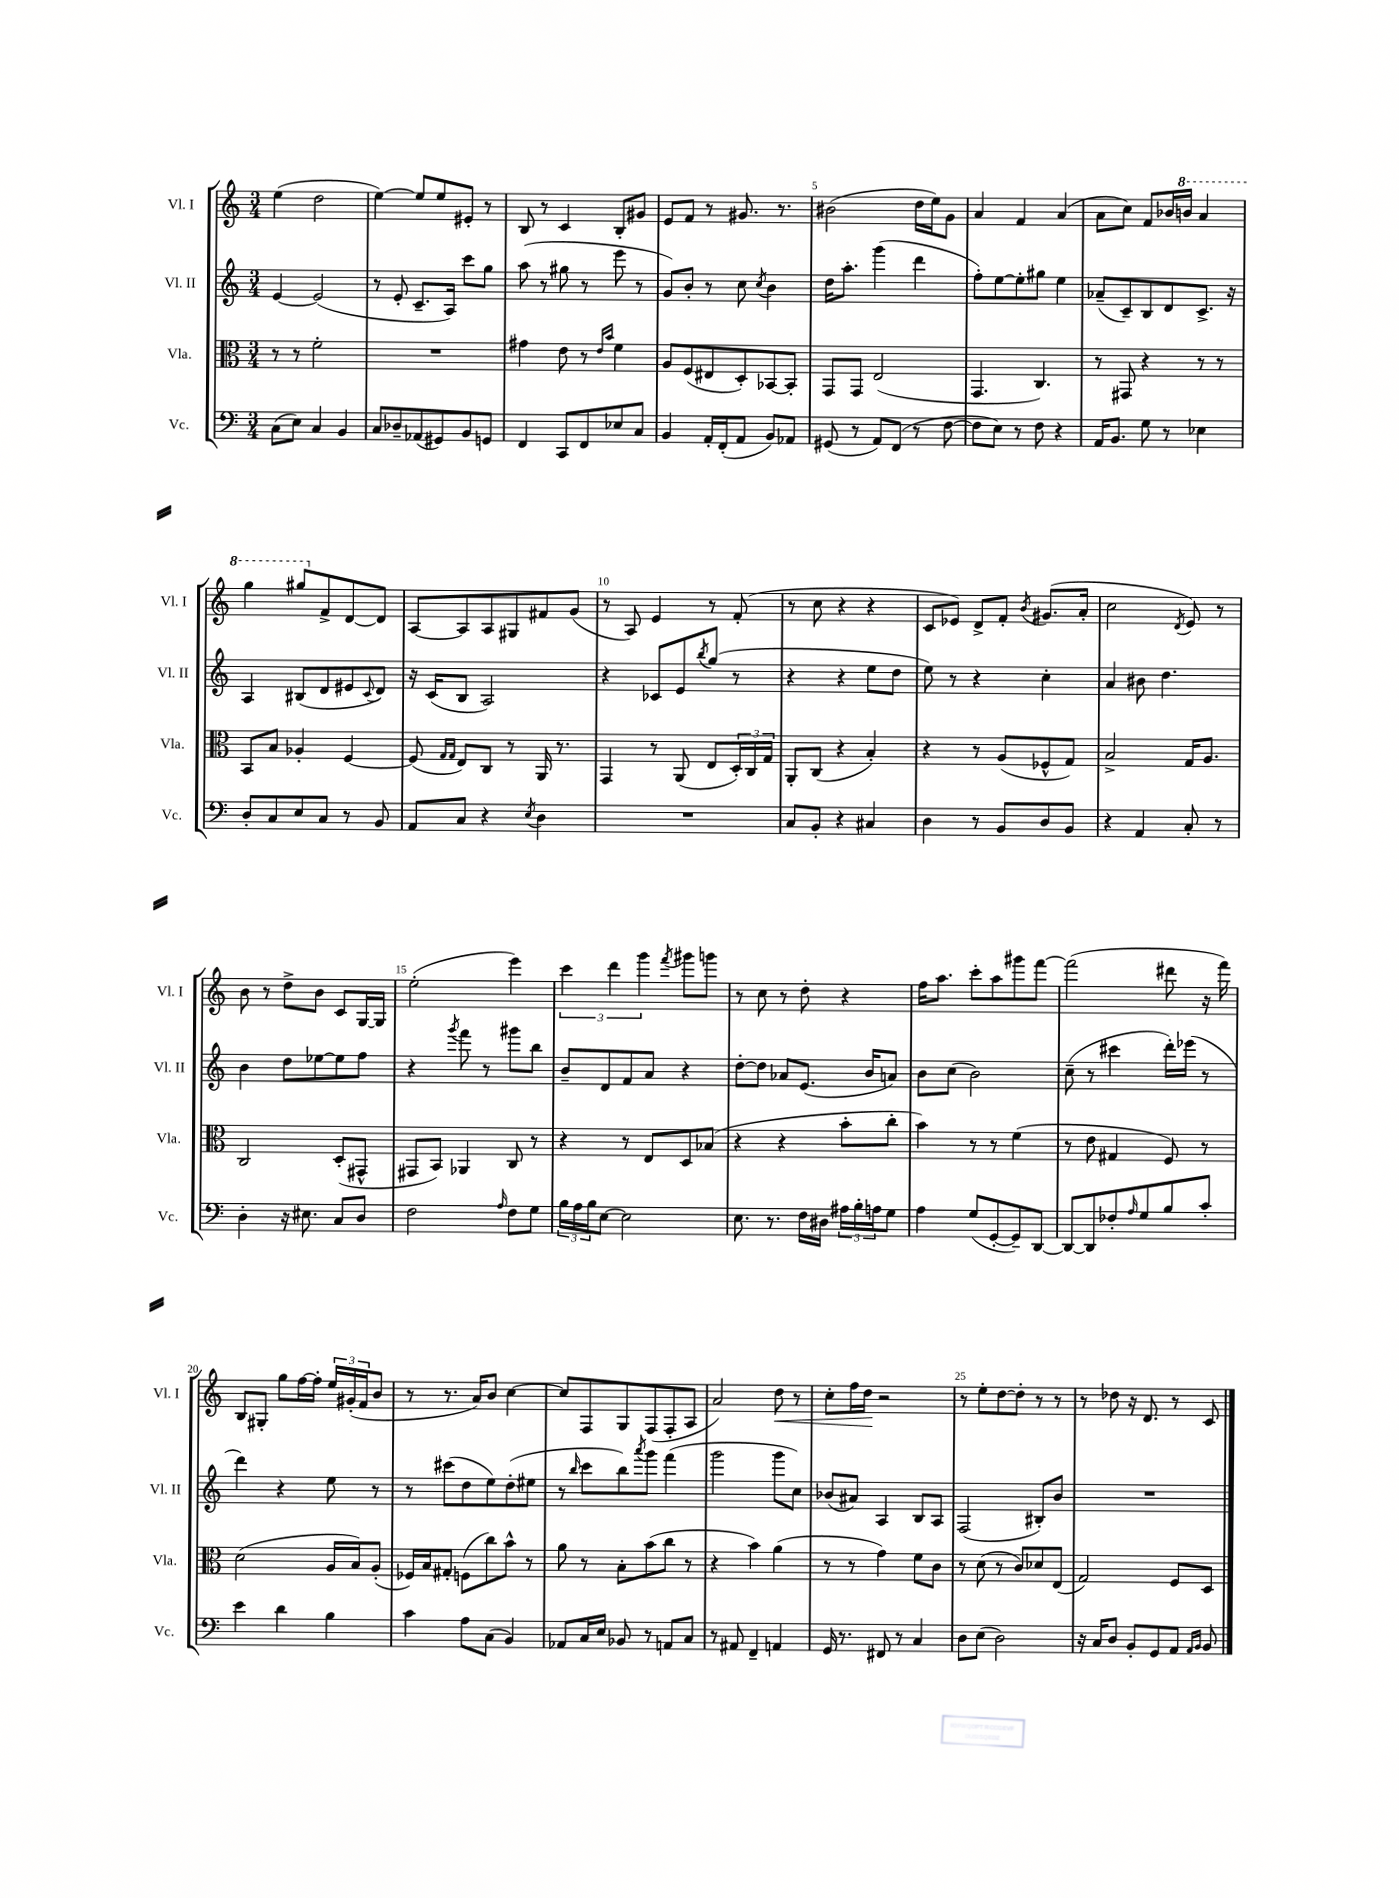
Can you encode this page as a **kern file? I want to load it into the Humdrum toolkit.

**kern	**kern	**kern	**kern
*staff4	*staff3	*staff2	*staff1
*clefF4	*clefC3	*clefG2	*clefG2
*k[]	*k[]	*k[]	*k[]
*M3/4	*M3/4	*M3/4	*M3/4
(8C	8r	[4e	(4ee
8E)	8r	.	.
4C	2f'	(2e]	2dd
4BB	.	.	.
=	=	=	=
8C	2.r	8r	[4ee)
8D-~	.	8e'	.
(8AA-	.	8.c~	8ee]
8GG#)	.	.	8ee
.	.	16A)	.
8BB	.	8ccc	8e#'
8GG	.	8gg	8r
=	=	=	=
4FF	4g#	(8aa	8B
.	.	8r	8r
8CC	8e	8gg#	4c
8FF	8r	8r	.
.	16qqe	.	.
.	16qqb	.	.
8E-	4f	8eee	8B'
8C	.	8r	8g#
=	=	=	=
4BB	8A	8g)	8e
.	(8F	8b'	8f
16AA'	8E#	8r	8r
(16FF'	.	.	.
8AA	8D')	8cc	8.g#
.	.	8qcc	.
8BB)	[8BB-	4b	.
.	.	.	8.r
8AA-	8BB-']	.	.
=	=	=	=
(8GG#	8GG	16dd	(2b#
.	.	8.aa'	.
8r	8GG	.	.
8AA)	(2E	(4ggg	.
(8FF	.	.	.
8r	.	4ddd	16dd
.	.	.	16ee)
[8F	.	.	8g
=	=	=	=
8F]	4.GG	8ff')	4a
8E)	.	[8ee	.
8r	.	8ee']	4f
8F	4.C)	8gg#	.
4r	.	4ee	(4a
=	=	=	=
16AA	8r	(8a-~	8a
8.BB	.	.	.
.	8GG#	8c~)	8cc)
8G	4r	8B	8f
8r	.	8d	16b-
.	.	.	16bb
4E-	8r	8.c^	4aa
.	8r	.	.
.	.	16r	.
=	=	=	=
8D'	8BB	4A	4ggg
8C	8B	.	.
8E	4A-'	(8B#	8ggg#
8C	.	8d	8f^
8r	[4F	8e#	[8d
.	.	8qqc	.
8BB	.	8d)	8d]
=	=	=	=
8AA	(8F]	16r	[8A
.	.	(16c	.
.	16qqG	.	.
.	16qqG	.	.
8C	8E)	8B	8A]
4r	8C	2A)	8A
.	8r	.	8G#
8qE	.	.	.
4D	16AA	.	8f#
.	8.r	.	.
.	.	.	(8g
=	=	=	=
2.r	4GG	4r	8r
.	.	.	8A)
.	8r	8c-	4e
.	(8AA	8e	.
.	.	8qbb	.
.	8E	(8gg	8r
.	24D')	8r	(8f'
.	24C	.	.
.	24G	.	.
=	=	=	=
8C	8AA'	4r	8r
8BB'	(8C	.	8cc
4r	4r	4r	4r
4C#	4B')	8ee	4r
.	.	8dd	.
=	=	=	=
4D	4r	8ee)	8c
.	.	8r	8e-)
8r	8r	4r	8d^
8BB	(8A	.	8f'
.	.	.	8qb
8D	8F-^^	4cc'	(8.g#
8BB	8G)	.	.
.	.	.	16a'
=	=	=	=
4r	2B^	4a	2cc
4AA	.	8b#	.
.	.	4.dd	.
.	.	.	8qd
8C'	16G	.	8e)
.	8.A	.	.
8r	.	.	8r
=	=	=	=
4D'	2C	4b	8b
.	.	.	8r
16r	.	8dd	8dd^
8.E#	.	.	.
.	.	[8ee-	8b
8C	(8D'	8ee-]	8c
8D	8GG#^^	8ff	[16G
.	.	.	16G]
=	=	=	=
2F	8GG#	4r	(2ee'
.	8BB)	.	.
.	.	8qggg	.
.	4AA-	8fff	.
.	.	8r	.
16qqA	.	.	.
8F	8C	8ggg#	4eee)
8G	8r	8bb	.
=	=	=	=
24B	4r	8b~	6ccc
24A	.	.	.
24B	.	.	.
[8E	.	8d	.
.	.	.	6ddd
2E]	8r	8f	.
.	.	.	6ggg
.	8E	8a	.
.	.	.	8qfff
.	8D	4r	8ggg#
.	(8B-	.	8ggg
=	=	=	=
8.E	4r	[8dd'	8r
.	.	8dd]	8cc
8.r	.	.	.
.	4r	8a-	8r
16F	.	(8.e	8dd'
16D#	.	.	.
24A#	8b'	.	4r
24B'	.	.	.
.	.	16b	.
24A	.	.	.
8G	8cc'	8a)	.
=	=	=	=
4A	4b)	8b	16ff
.	.	.	8.aa
.	.	(8cc	.
(8G	8r	2b)	8ccc'
[8GG'	8r	.	8aa
8GG~])	(4f	.	8ggg#
[8DD	.	.	[8fff
=	=	=	=
8DD_	8r	(8cc~	(2fff]
8DD]	8e	8r	.
8F-'	4G#	4ccc#	.
16qqA	.	.	.
8G	.	.	.
8B	8F)	16ddd')	8ddd#
.	.	(16eee-	.
8c'	8r	8r	16r
.	.	.	16fff)
=	=	=	=
4e	(2d	4ddd)	8B
.	.	.	8G#'
4d	.	4r	8gg
.	.	.	[16ff
.	.	.	16ff']
4B	16A	8ee	24ee
.	.	.	(24g#'
.	16B)	.	.
.	.	.	24f
.	(8A'	8r	8b
=	=	=	=
4c	16F-)	8r	8r
.	16B	.	.
.	8G#'	(8ccc#	8.r
8A	(8F	8dd	.
.	.	.	16a)
(8C	8cc)	8ee)	8b
4BB)	8b^^	(8dd'	[4cc
.	8r	8ee#	.
=	=	=	=
8AA-	8a	8r	8cc]
.	.	16qqbb	.
16C	8r	8ccc	8F
16E	.	.	.
8BB-	8B'	8bb)	8G
.	.	8qaaa	.
8r	(8b	8ggg	(8F
8AA	8cc	(4fff	8F'
8C	8r	.	8A
=	=	=	=
8r	4r	2ggg	2a)
8AA#	.	.	.
4FF~	4b)	.	.
4AA	(4a	8ggg	8dd
.	.	8cc)	8r
=	=	=	=
16GG	8r	(8b-	8cc'
8.r	.	.	.
.	8r	8a#)	16ff
.	.	.	16dd
8FF#	4g)	4A	2r
8r	.	.	.
4C	8f	8B	.
.	8c	8A	.
=	=	=	=
8D	8r	(2F	8r
(8E	(8d	.	8ee'
2D)	8r	.	[8dd
.	8c)	.	8dd']
.	8d-	8B#')	8r
.	(8E	8b	8r
=	=	=	=
16r	2G)	2.r	8r
16C	.	.	.
8D	.	.	8dd-
8BB'	.	.	16r
.	.	.	8.d
8GG	.	.	.
8AA	8F	.	8r
16qqAA	.	.	.
16qqBB	.	.	.
8BB	8D	.	8c
==	==	==	==
*-	*-	*-	*-
